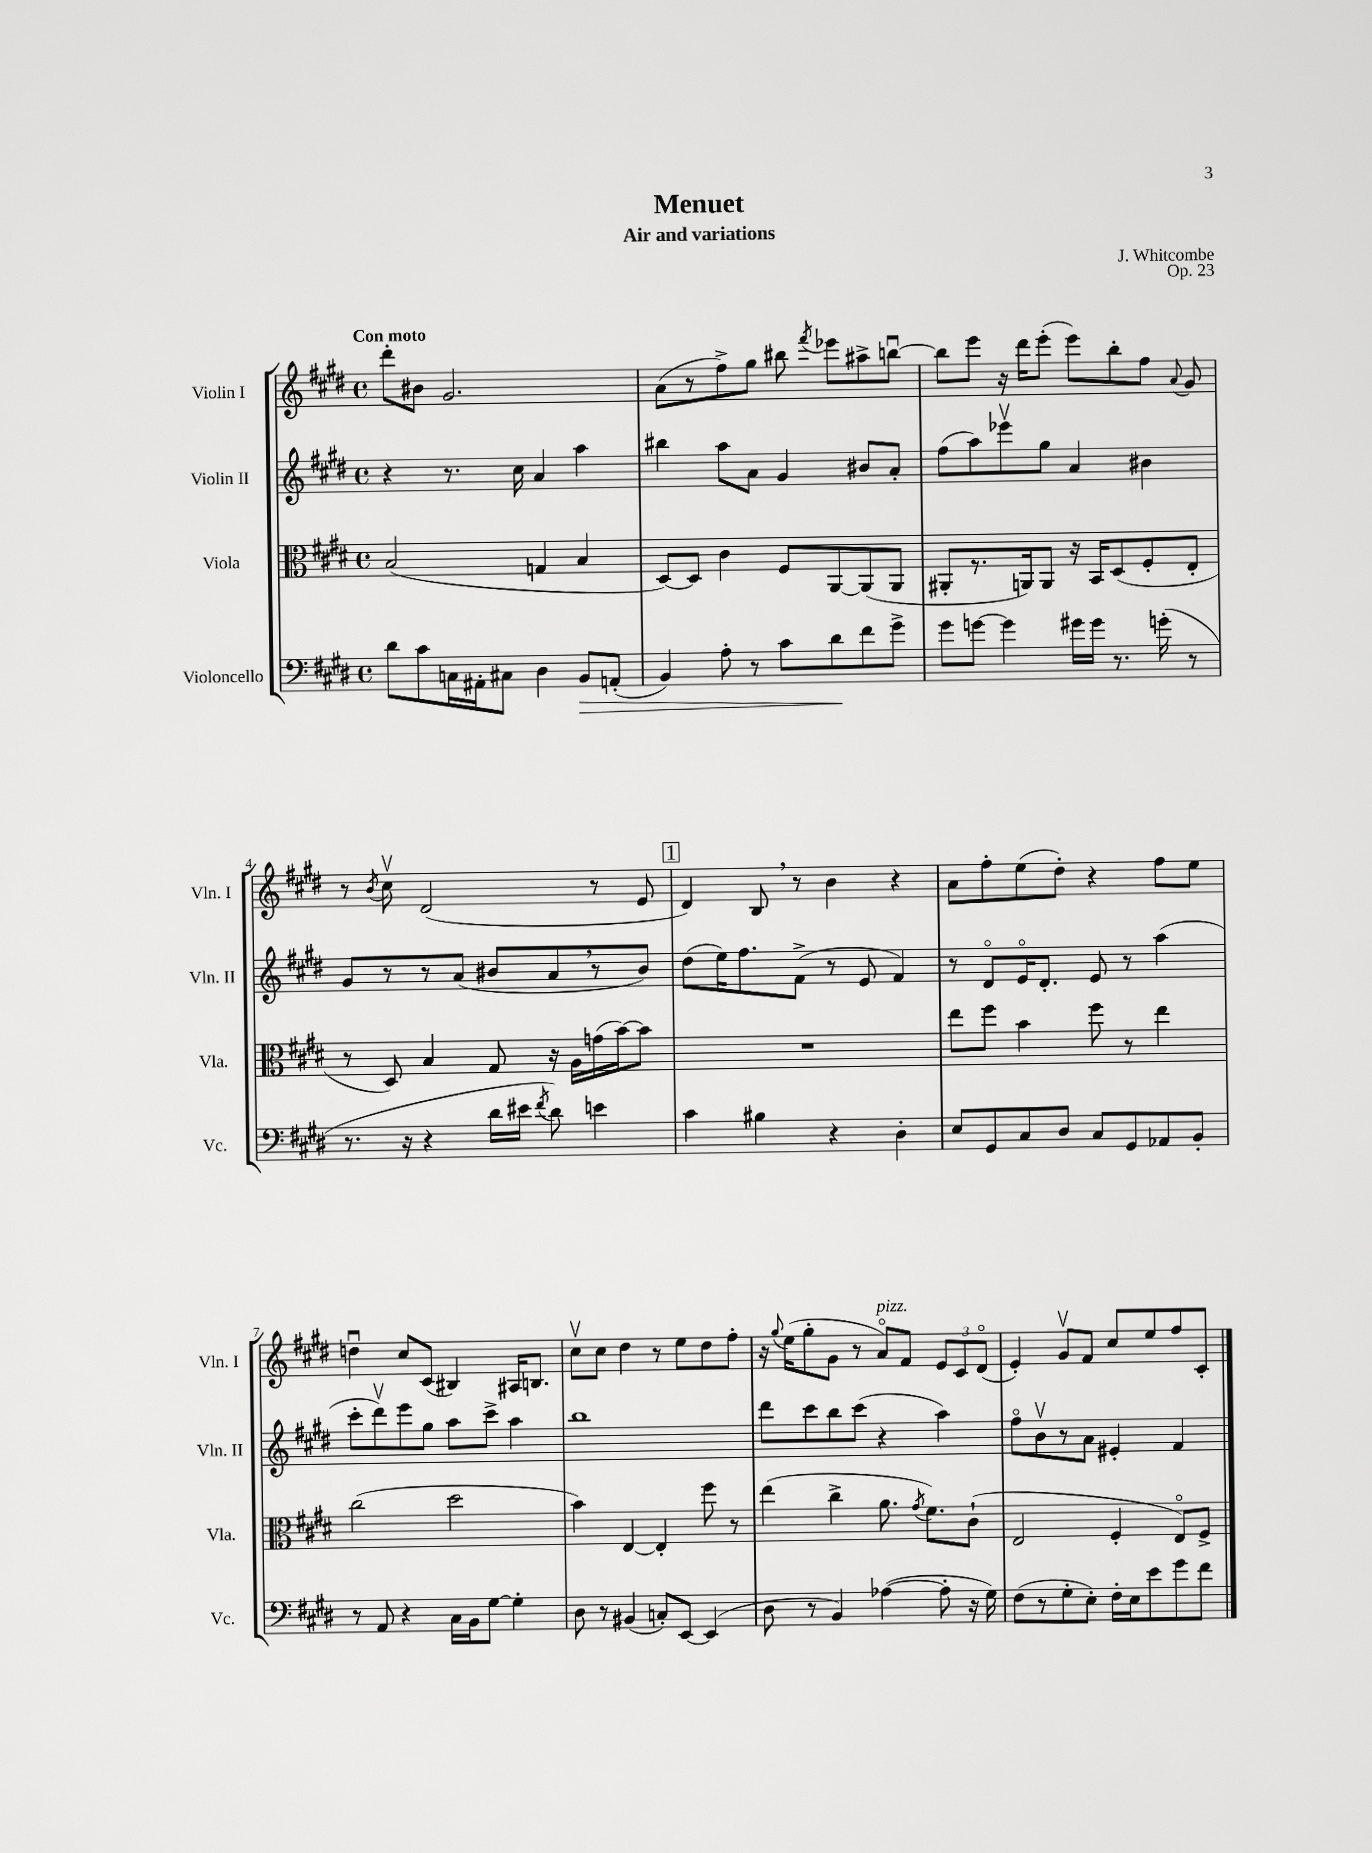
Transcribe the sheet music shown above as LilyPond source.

\header { title = "Menuet" composer = "J. Whitcombe" subtitle = "Air and variations" opus = "Op. 23" }
<<
\new StaffGroup <<
\new Staff = "s0" \with { instrumentName = "Violin I" shortInstrumentName = "Vln. I" } {
    \clef treble \key e \major \defaultTimeSignature \time 4/4 \tempo "Con moto"
    \autoBeamOff dis'''8[-. bis'8] gis'2. |
    a'8[( r8 fis''8->) gis''8] bis''8 \acciaccatura { fis'''8 } ees'''8[ ais''8-> b''8]~\downbow |
    b''8[ e'''8] r16 dis'''16[ e'''8]-.( e'''8[) b''8-. fis''8] \appoggiatura { a'8 } gis'8 |
    r8 \acciaccatura { b'8 } cis''8\upbow dis'2( r8 e'8 |
    \mark \markup { \box "1" } dis'4) b8 \breathe r8 b'4 r4 |
    a'8[ fis''8-. e''8( dis''8]-.) r4 fis''8[ e''8] |
    d''4\downbow cis''8[ cis'8]( bis4) ais16[ b8.] |
    cis''8[\upbow cis''8] dis''4 r8 e''8[ dis''8 fis''8]-. |
    r16 \appoggiatura { gis''8 } e''16[( gis''8-. gis'8] r8 a'8[\flageolet^\markup { \italic "pizz." }) fis'8] \tuplet 3/2 { e'8[ cis'8 dis'8]\flageolet( } |
    e'4-.) gis'8[\upbow fis'8] cis''8[ e''8 fis''8 cis'8]-. \bar "|." |
}
\new Staff = "s1" \with { instrumentName = "Violin II" shortInstrumentName = "Vln. II" } {
    \clef treble \key e \major \defaultTimeSignature \time 4/4
    \autoBeamOff r4 r8. cis''16 a'4 a''4 |
    bis''4 a''8[ a'8] gis'4 bis'8[ a'8]-. |
    fis''8[( a''8) ees'''8\upbow gis''8] a'4 bis'4 |
    gis'8[ r8 r8 a'8]( bis'8[ a'8 \breathe r8 bis'8]) |
    \mark \markup { \box "1" } dis''8[( e''16) fis''8. fis'8]->( r8 e'8 fis'4) |
    r8 dis'8[\flageolet e'16\flageolet dis'8.]-. e'8 r8 a''4( |
    cis'''8[-. dis'''8\upbow) e'''8 gis''8] a''8[ cis'''8]-> a''4 |
    b''1 |
    dis'''8[ cis'''8 b''8 cis'''8]( r4 a''4) |
    fis''8[\flageolet b'8\upbow r8 a'8] eis'4-. fis'4 \bar "|." |
}
\new Staff = "s2" \with { instrumentName = "Viola" shortInstrumentName = "Vla." } {
    \clef alto \key e \major \defaultTimeSignature \time 4/4
    \autoBeamOff b2( g4 b4 |
    dis8[~) dis8] cis'4 fis8[ a,8~ a,8( a,8] |
    ais,8[-. r8. a,16) a,8] r16 b,16[ dis8( fis8-. e8]-. |
    r8 dis8) b4 gis8 r16 a16[ g'16( b'16~) b'8] |
    \mark \markup { \box "1" } R1 |
    e''8[ fis''8] b'4 fis''8 r8 e''4 |
    cis''2( dis''2 |
    b'4) e4~ e4-. fis''8 r8 |
    e''4( cis''4-> a'8. \acciaccatura { gis'8 } fis'8.[) cis'8]-!( |
    e2 fis4-. e8[\flageolet) fis8]-> \bar "|." |
}
\new Staff = "s3" \with { instrumentName = "Violoncello" shortInstrumentName = "Vc." } {
    \clef bass \key e \major \defaultTimeSignature \time 4/4
    \autoBeamOff dis'8[ cis'8 c16 ais,16-. cis8] dis4 b,8[\> a,8]-.( |
    b,4) a8-. r8 cis'8[ dis'8\! fis'8 gis'8]-> |
    gis'8[ g'8]~ g'4 gis'16[ gis'16] r8. g'16-.( r8 |
    r8. r16 r4 dis'16[ eis'16] \acciaccatura { fis'8 } dis'8) e'4 |
    \mark \markup { \box "1" } cis'4 bis4 r4 dis4-. |
    e8[ gis,8 cis8 dis8] cis8[ gis,8 aes,8 b,8]-. |
    r8 a,8 r4 cis16[ b,16 gis8]~ gis4-. |
    dis8 r8 bis,4( c8[-.) e,8]~ e,4( |
    dis8 r8 b,4) aes4~( aes8-. r16 gis16) |
    fis8[( r8 gis8-. e8]-.) fis16[-. e16 e'8 gis'8 fis'8] \bar "|." |
}
>>
>>
